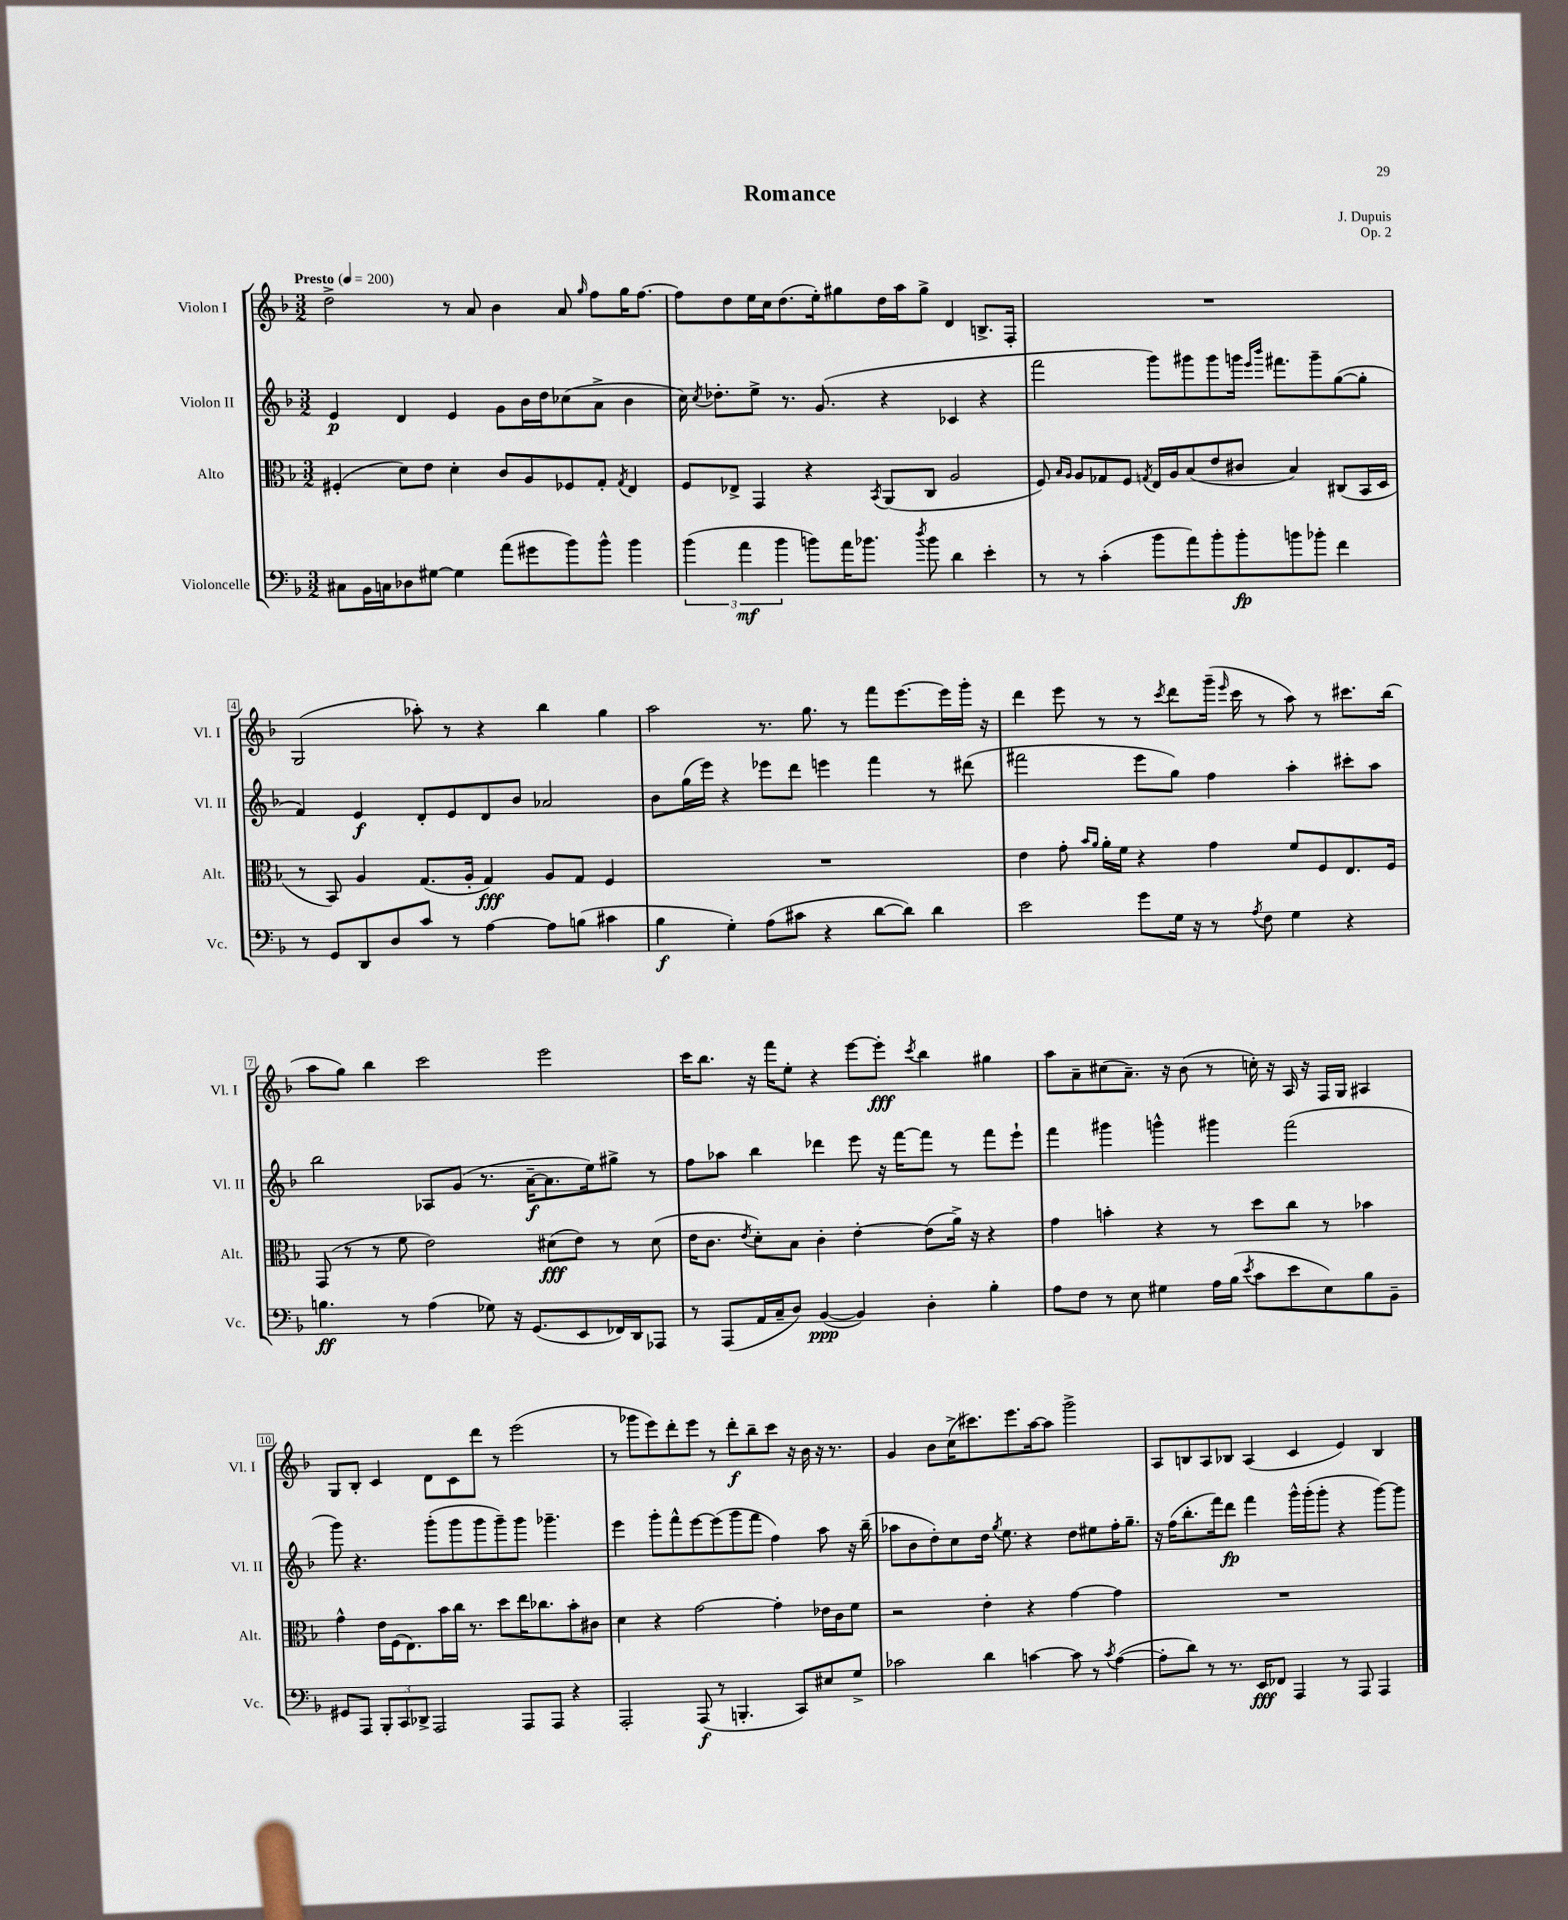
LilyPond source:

\header { title = "Romance" composer = "J. Dupuis" opus = "Op. 2" }
<<
\new StaffGroup <<
\new Staff = "s0" \with { instrumentName = "Violon I" shortInstrumentName = "Vl. I" } {
    \clef treble \key f \major \numericTimeSignature \time 3/2 \tempo "Presto" 4 = 200
    \autoBeamOff d''2-> r8 a'8 bes'4 a'8 \grace { g''16 } f''8[ g''16 f''8.]~ |
    f''8[ d''8 e''16 c''16 d''8.( e''16-.) gis''8 d''16 a''16 gis''8]-> d'4 b8.[-> f16]-. |
    R1. |
    g2( aes''8-.) r8 r4 bes''4 g''4 |
    a''2 r8. g''8. r8 f'''8[ e'''8.~ e'''16 g'''16]-. r16 |
    d'''4 e'''8 r8 r8 \acciaccatura { c'''8 } d'''8[ g'''16]--( \grace { e'''16 } c'''16 r8 a''8) r8 cis'''8.[ bes''16]( |
    a''8[ g''8]) bes''4 c'''2 e'''2 |
    c'''16[ bes''8.] r16 f'''16[ e''8]-. r4 e'''8[~ e'''8]-.\fff \acciaccatura { c'''8 } bes''4 gis''4 |
    a''8[ a'8-- cis''8( a'8.]--) r16 bes'8( r8 c''16-.) r16 a16 r16 f16[ g16] ais4 |
    g8[ bes8]-. c'4 d'8[ c'8 d'''8] r8 e'''2( |
    r8 ges'''8[ e'''8) d'''8-. e'''8] r8 d'''8[-.\f bes''8-- c'''8] r16 bes'16 r16 r8. |
    g'4 bes'8[ c''16->( cis'''8.) e'''8. a''16~ a''8] g'''2-> |
    a8[ b8 a8 bes8] a4( c'4 e'4) bes4 \bar "|." |
}
\new Staff = "s1" \with { instrumentName = "Violon II" shortInstrumentName = "Vl. II" } {
    \clef treble \key f \major \numericTimeSignature \time 3/2
    \autoBeamOff e'4\p d'4 e'4 g'8[ bes'16 d''16 ces''8( a'8]-> bes'4 |
    c''16) \acciaccatura { c''8 } des''8.[-. e''8]-> r8. g'8.( r4 ces'4 r4 |
    f'''2 g'''8[) gis'''8 gis'''8 g'''16] \grace { e'''16[ bes'''16] } fis'''8.[ g'''8-- g''8~( g''8]-. |
    f'4) e'4\f d'8[-. e'8 d'8 bes'8] aes'2 |
    bes'8[ g''16( e'''16]) r4 ees'''8[ d'''8] e'''4 f'''4 r8 dis'''8( |
    fis'''2 e'''8[ g''8]) f''4 a''4-. cis'''8[-. a''8] |
    bes''2 aes8[ g'8]( r8. a'16[~--\f a'8. e''16) gis''8]-> r8 |
    f''8[ aes''8] bes''4 des'''4 e'''8 r16 f'''16[~ f'''8] r8 f'''8[ e'''8]-! |
    f'''4 gis'''4 g'''4-^ gis'''4 f'''2( |
    g'''8) r4. g'''8[-.( g'''8 g'''8 g'''8--) g'''8] ges'''4.-- |
    e'''4 g'''8[-. f'''8-^ e'''8~ e'''8( g'''8 f'''8] f''4) a''8 r16 bes''16--( |
    aes''8[ bes'8 d''8-.) c''8 d''16] \acciaccatura { g''8 } e''8. r4 d''8[ eis''8 f''16-. g''8.]-- |
    r16 f''16[( bes''8.-. f'''16) d'''8]\fp f'''4 g'''16[-^ g'''16-.( g'''8]-. r4 g'''8[~) g'''8] \bar "|." |
}
\new Staff = "s2" \with { instrumentName = "Alto" shortInstrumentName = "Alt." } {
    \clef alto \key f \major \numericTimeSignature \time 3/2
    \autoBeamOff fis4-.( d'8[) e'8] d'4-. c'8[ a8 fes8 g8]-. \acciaccatura { g8 } e4 |
    f8[ ees8]-> g,4 r4 \acciaccatura { bes,8 } a,8[( c8] a2 |
    f8) \grace { bes16[ a16] } a8[ ges8 f8] \acciaccatura { g8 } e16[ a16 bes8( e'8 cis'8] bes4) cis8[( bes,16 d16] |
    r8 bes,8) a4 g8.[( a16]-. g4\fff) a8[ g8] f4 |
    R1. |
    e'4 g'8-. \grace { bes'16[ a'16] } a'16[-. f'16] r4 g'4 f'8[ f8 e8. f16] |
    g,8( r8 r8 f'8 e'2) dis'8[\fff( e'8]) r8 dis'8( |
    e'16[ c'8.] \acciaccatura { e'8 } d'8[-.) bes8] c'4-. e'4~-. e'8[( a'16]->) r16 r4 |
    g'4 b'4-. r4 r8 d''8[ c''8] r8 bes'4 |
    g'4-^ e'16[ f16( e8.) bes'16 c''16] r8. d''8[ e''16 ces''8. bes'8-. cis'8] |
    d'4 r4 g'2~ g'4-. ees'16[ c'16 f'8] |
    r2 e'4-. r4 g'4~ g'4 |
    R1. \bar "|." |
}
\new Staff = "s3" \with { instrumentName = "Violoncelle" shortInstrumentName = "Vc." } {
    \clef bass \key f \major \numericTimeSignature \time 3/2
    \autoBeamOff cis8[ bes,16 c16 des8 gis8]~ gis4 a'8[( gis'8 bes'8) bes'8]-^ bes'4 |
    \tuplet 3/2 { bes'4( a'4\mf bes'4 } b'8[) a'16 bes'8.] \acciaccatura { d''8 } bes'8 d'4 e'4-. |
    r8 r8 c'4-.( bes'8[ a'8) bes'8-. bes'8-.\fp b'8 bes'8]-. f'4 |
    r8 g,8[ d,8 d8 c'8] r8 a4~ a8[ b8]( cis'4 |
    bes4\f g4-.) a8[( cis'8] r4 d'8[~ d'8]) d'4 |
    e'2 g'8[ g16] r16 r8 \acciaccatura { a8 } f8 g4 r4 |
    b4.\ff r8 a4( ges8) r16 g,8.[( e,8 fes,16) d,16 aes,,8] |
    r8 a,,8[( a,16 c16-- d8]) bes,4~\ppp( bes,4) d4-. bes4-. |
    a8[ f8] r8 e8 gis4 a16[ bes16]( \acciaccatura { e'8 } c'8[ e'8 e8) bes8 bes,8]-- |
    gis,8[ a,,8] \tuplet 3/2 { bes,,8[-. c,8 des,8]-> } a,,2 a,,8[ a,,8] r4 |
    a,,2-. a,,8\f( r8 b,,4.-. c,8[) eis8 g8]-> |
    ces'2 d'4 c'4~ c'8 r8 \acciaccatura { c'8 } a4~( |
    a8[-. d'8]) r8 r8. e,16[\fff fes,8] a,,4 r8 a,,8 a,,4 \bar "|." |
}
>>
>>
\layout { \context { \Score \override BarNumber.stencil = #(make-stencil-boxer 0.1 0.3 ly:text-interface::print) } }
